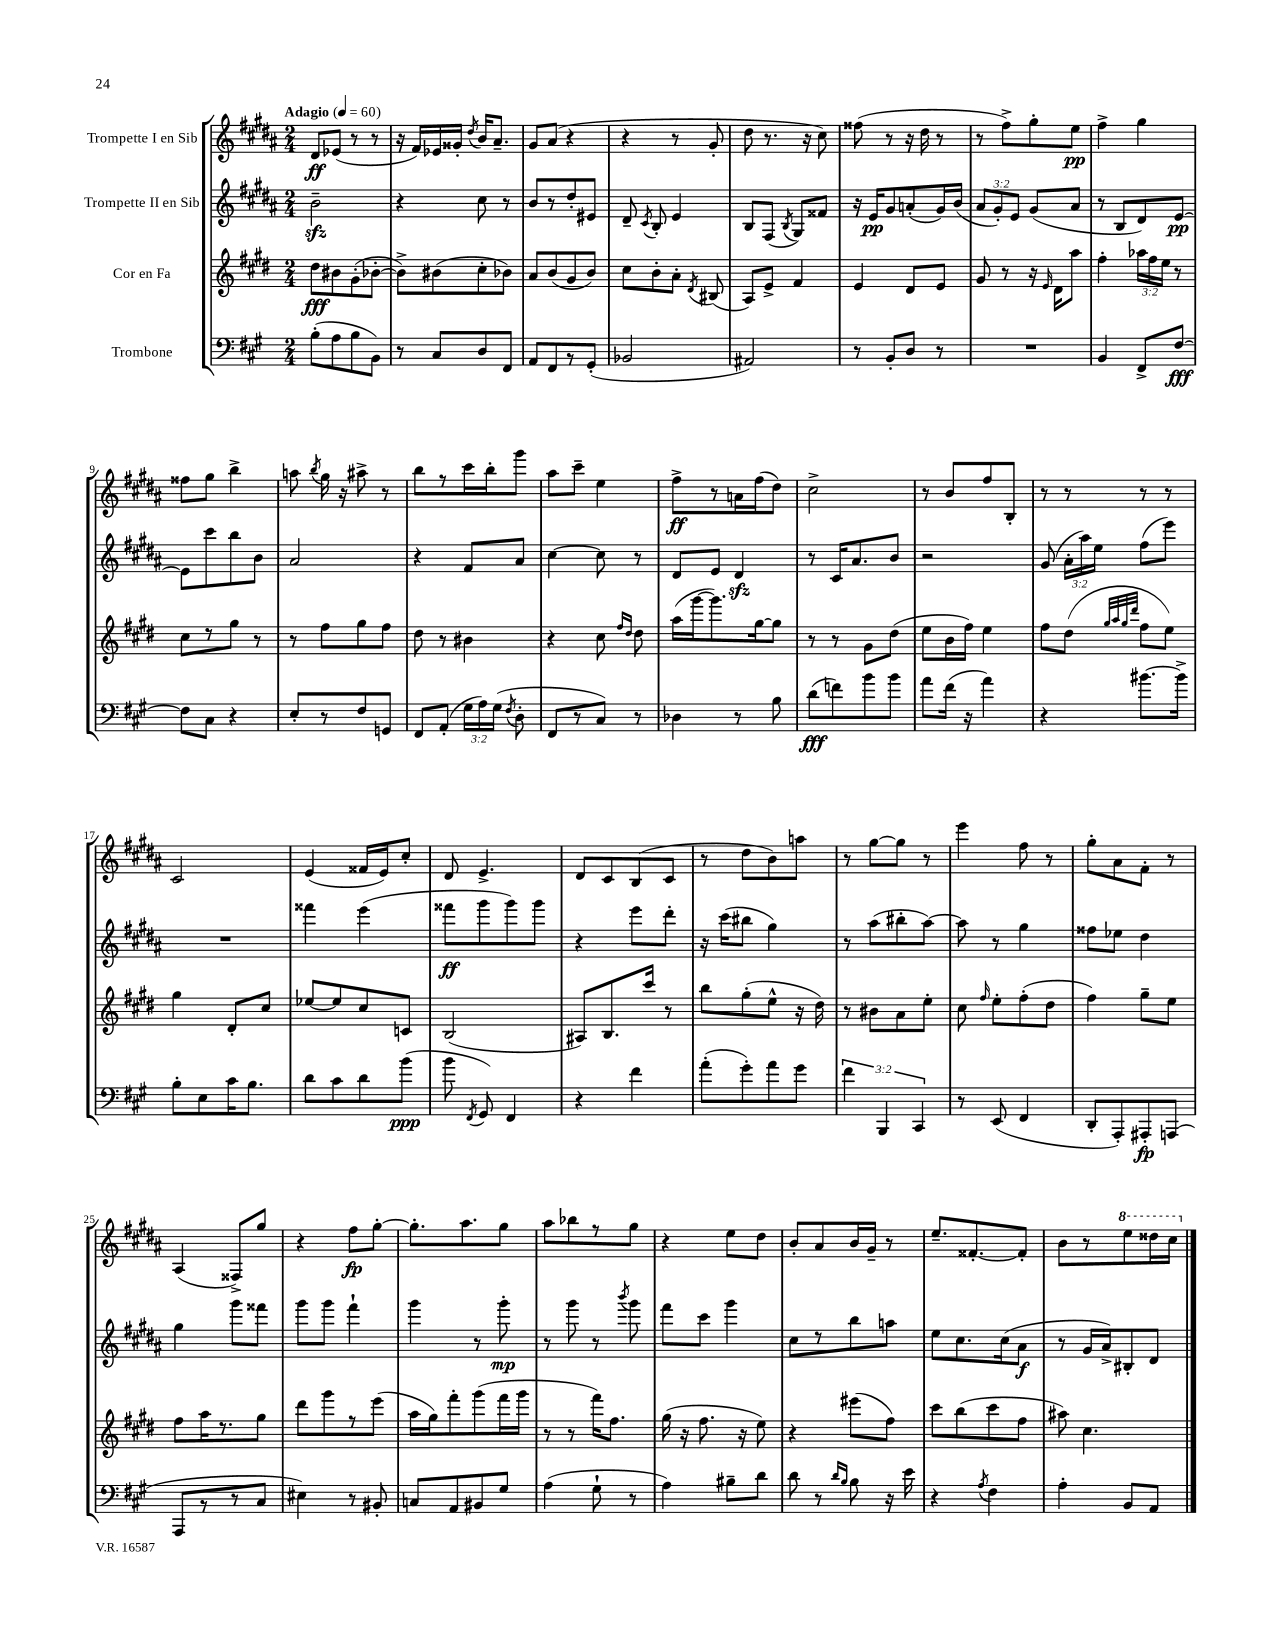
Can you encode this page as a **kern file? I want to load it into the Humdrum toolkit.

**kern	**kern	**kern	**kern
*staff4	*staff3	*staff2	*staff1
*clefF4	*clefG2	*clefG2	*clefG2
*k[f#c#g#]	*k[f#c#g#d#]	*k[f#c#g#d#a#]	*k[f#c#g#d#a#]
*M2/4	*M2/4	*M2/4	*M2/4
*MM60	*MM60	*MM60	*MM60
(8B'	8dd#	2b~	8d#
8A	8b#	.	(8e-
8B	(8g#'	.	8r
8BB)	[8b-'	.	8r
=	=	=	=
8r	8b-^])	4r	16r
.	.	.	16f#)
8C#	(8b#	.	16e-
.	.	.	16g##'
.	.	.	8qdd#
8D	8cc#'	8cc#	16b
.	.	.	8.a#~
8FF#	8b-)	8r	.
=	=	=	=
8AA	8a	8b	8g#
8FF#	(8b	8r	(8a#
8r	8g#	8dd#'	4r
(8GG#'	8b)	8e#	.
=	=	=	=
2BB-	8cc#	8d#~	4r
.	.	8qc#	.
.	8b'	8B'	.
.	8a'	4e	8r
.	8qd#	.	.
.	(8B#	.	8g#'
=	=	=	=
2AA#)	8A)	8B	8dd#
.	8e^	(8F#	8.r
.	.	8qB	.
.	4f#	8G#)	.
.	.	.	16r
.	.	8f##	8cc#)
=	=	=	=
8r	4e	16r	(8ff##
.	.	16e	.
8BB'	.	8g#	8r
8D	8d#	(8a'	16r
.	.	.	16dd#
8r	8e	16g#)	8r
.	.	(16b	.
=	=	=	=
2r	8g#	12a#	8r
.	.	12g#')	.
.	8r	.	8ff#^)
.	.	12e	.
.	16r	(8g#	8gg#'
.	16qqe	.	.
.	16d#	.	.
.	8aa	8a#	8ee
=	=	=	=
4BB	4ff#'	8r	4ff#^
.	.	8B	.
8FF#^	24aa-	8d#)	4gg#
.	24ff#	.	.
.	24ee	.	.
[8F#	8r	[8e	.
=	=	=	=
8F#]	8cc#	8e]	8ff##
8C#	8r	8ccc#	8gg#
4r	8gg#	8bb	4bb^
.	8r	8b	.
=	=	=	=
8E'	8r	2a#	8aa
.	.	.	8qbb
8r	8ff#	.	16gg#
.	.	.	16r
8F#	8gg#	.	8aa#^
8GG	8ff#	.	8r
=	=	=	=
8FF#	8dd#	4r	8bb
(8AA'	8r	.	8r
24G#	4b#	8f#	16ccc#
24A)	.	.	.
.	.	.	16bb'
(24G#	.	.	.
8qF#	.	.	.
8D'	.	8a#	8ggg#
=	=	=	=
8FF#	4r	[4cc#	8aa#
8r	.	.	8ccc#~
8C#)	8cc#	8cc#]	4ee
.	16qqff#	.	.
.	16qqdd#	.	.
8r	8dd#	8r	.
=	=	=	=
4D-	(16aa	8d#	8ff#^
.	[16ggg#	.	.
.	8.ggg#])	8e	8r
8r	.	4d#	16a
.	[16gg#	.	(16ff#
8B	8gg#]	.	8dd#)
=	=	=	=
(8d	8r	8r	2cc#^
8f)	8r	16c#	.
.	.	8.a#	.
8b	8g#	.	.
8b	(8dd#	8b	.
=	=	=	=
8a	8ee	2r	8r
(16f#	16b	.	8b
16r	16ff#)	.	.
4a)	4ee	.	8ff#
.	.	.	8B'
=	=	=	=
4r	8ff#	(8g#	8r
.	(8dd#	24a#'	8r
.	.	24aa#)	.
.	.	24ee	.
.	32qqgg#	.	.
.	32qqaa	.	.
.	32qqgg#	.	.
.	32qqddd#	.	.
[8.b#	8ff#	(8ff#	8r
.	8ee)	8eee)	8r
16b#^]	.	.	.
=	=	=	=
8B'	4gg#	2r	2c#
8E	.	.	.
16c#	8d#'	.	.
8.B	.	.	.
.	8cc#	.	.
=	=	=	=
8d	[8ee-	4fff##	(4e
8c#	8ee-]	.	.
8d	8cc#	(4eee	16f##
.	.	.	16e)
(8b	8c	.	8cc#'
=	=	=	=
8b	(2B	8fff##	8d#
8qFF#	.	.	.
8GG#)	.	8ggg#	4.e^
4FF#	.	8ggg#)	.
.	.	8ggg#	.
=	=	=	=
4r	8A#)	4r	8d#
.	8.B	.	8c#
4f#	.	8eee	(8B
.	16ccc#	.	.
.	8r	8ddd#'	8c#
=	=	=	=
(8a'	8bb	16r	8r
.	.	(16ccc#	.
8g#')	(8gg#'	8bb#	8dd#
8a	8ee^^	4gg#)	8b)
8g#	16r	.	8aa
.	16dd#)	.	.
=	=	=	=
6f#	8r	8r	8r
.	8b#	(8aa#	[8gg#
6BBB	.	.	.
.	8a	8bb#'	8gg#]
6CC#	.	.	.
.	8ee'	[8aa#)	8r
=	=	=	=
8r	8cc#	8aa#]	4eee
.	16qqff#	.	.
(8EE	8ee'	8r	.
4FF#	(8ff#'	4gg#	8ff#
.	8dd#	.	8r
=	=	=	=
8DD'	4ff#)	8ff##	8gg#'
8AAA')	.	8ee-	8a#
8AAA#'	8gg#~	4dd#	8f#'
(8AAA	8ee	.	8r
=	=	=	=
8AAA	8ff#	4gg#	(4A#
8r	16aa	.	.
.	8.r	.	.
8r	.	8ggg#	8F##^)
8C#	8gg#	8fff##	8gg#
=	=	=	=
4E#)	8ddd#	8ggg#	4r
.	8ggg#	8ggg#	.
8r	8r	4fff#`	8ff#
8BB#'	(8eee	.	[8gg#'
=	=	=	=
8C	16aa	4ggg#	8.gg#']
.	16gg#)	.	.
8AA	8fff#'	.	.
.	.	.	8.aa#
8BB#	(8ggg#	8r	.
8G#	16fff#	8ggg#'	8gg#
.	16ggg#	.	.
=	=	=	=
(4A	8r	8r	8aa#
.	8r	8ggg#	8bb-
8G#`	16fff#)	8r	8r
.	8.ff#	.	.
.	.	8qbbb	.
8r	.	8ggg#	8gg#
=	=	=	=
4A)	(16gg#	8fff#	4r
.	16r	.	.
.	8.ff#	8ccc#	.
8B#~	.	4ggg#	8ee
.	16r	.	.
8d	8ee)	.	8dd#
=	=	=	=
8d	4r	8cc#	8b'
8r	.	8r	8a#
16qqd	.	.	.
16qqB	.	.	.
8B	(8eee#	8bb	16b
.	.	.	16g#~
16r	8ff#)	8aa	8r
16e	.	.	.
=	=	=	=
4r	8ccc#	8ee	8.ee~
.	(8bb	8.cc#	.
.	.	.	[8.f##'
8qA	.	.	.
4F#	8ccc#	.	.
.	.	(16cc#	.
.	8ff#	8a#	8f##']
=	=	=	=
4A'	8aa#)	8r	8b
.	4.cc#	16g#	8r
.	.	16a#^)	.
8BB	.	8B#'	8eee
8AA	.	8d#	16ddd##
.	.	.	16ccc#
==	==	==	==
*-	*-	*-	*-
